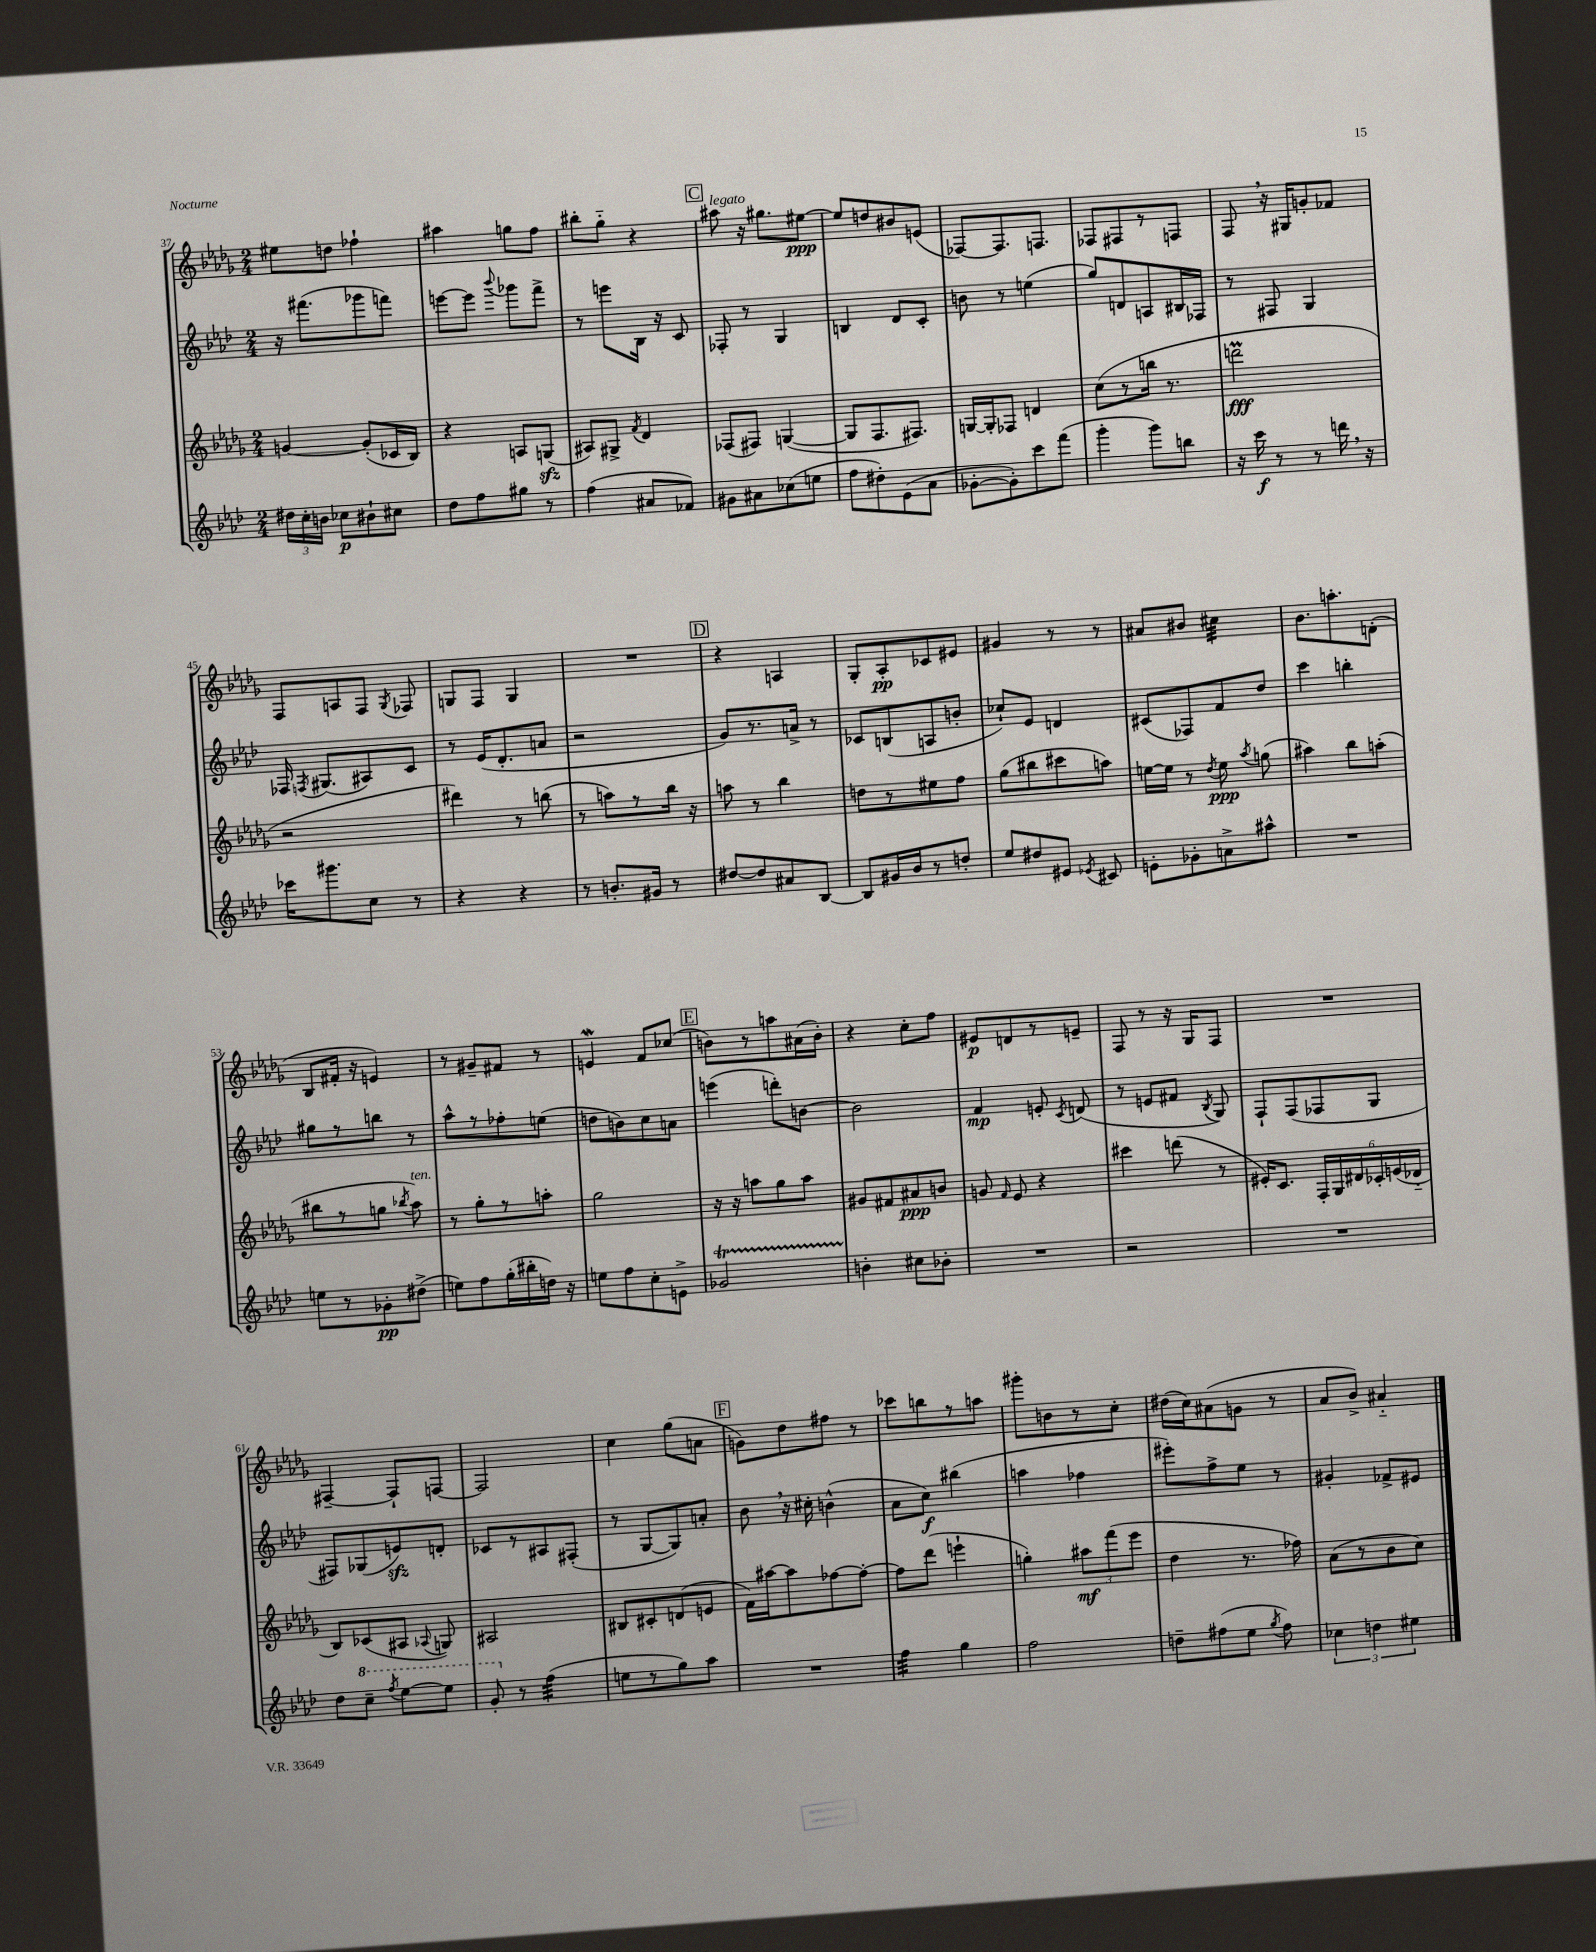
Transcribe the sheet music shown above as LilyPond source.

<<
\new StaffGroup <<
\new Staff = "s0" {
    \clef treble \key des \major \numericTimeSignature \time 2/4
    \autoBeamOff eis''8[ d''8] fes''4-! |
    ais''4 g''8[ f''8] |
    bis''8[-. ges''8]-_ r4 |
    \mark \markup { \box "C" } ais''8^\markup { \italic "legato" } r16 gis''8.[ eis''8]~\ppp |
    eis''8[ d''8 bis'8 e'8]( |
    fes8[~) fes8. f8.] |
    fes8[ fis8 r8 f8] |
    f8 \breathe r16 gis16[ g'8-. fes'8] |
    f8[ a8 f8] \acciaccatura { ges8 } fes8 |
    g8[ f8] g4 |
    R2 |
    \mark \markup { \box "D" } r4 a4 |
    ges8[-. aes8-.\pp ces'8 eis'8] |
    gis'4 r8 r8 |
    ais'8[ bis'8] cis''4:32 |
    bes'8.[ a''8.-. d'8]-.( |
    bes8[ fis'16]-. r16 e'4) |
    r8 gis'8[-- fis'8] r8 |
    e'4\mordent f'8[ ces''8]( |
    \mark \markup { \box "E" } b'8[) r8 a''8 ais'16( b'16]-.) |
    r4 c''8[-. f''8] |
    eis'8[\p d'8 r8 e'8]-- |
    f8 r8 r16 ges16[ f8] |
    R2 |
    fis4~-- fis8[-! f8]~ |
    f2 |
    c''4 ges''8[( a'8] |
    \mark \markup { \box "F" } g'8[) des''8 fis''8] r8 |
    ces'''8[ b''8 r8 a''8] |
    gis'''8[-. b'8 r8 c''8]-. |
    dis''16[( c''16) ais'8( g'8] r8 |
    aes'8[ bes'8]->) ais'4-_ \bar "|." |
}
\new Staff = "s1" {
    \clef treble \key aes \major \numericTimeSignature \time 2/4
    \autoBeamOff r16 fis'''8.[( ges'''8 f'''8]) |
    e'''8[~ e'''8] \appoggiatura { bes'''8 } ges'''8[ f'''8]-> |
    r8 e'''8[ bes16] r16 c'8 |
    \mark \markup { \box "C" } fes8-. r8 g4 |
    b4 des'8[ c'8]-. |
    b'8 r8 e''4( |
    g''8[) d'8 a8 bis16 fes16] |
    r8 fis8 g4 |
    fes16 \acciaccatura { f8 } gis8.[( ais8) c'8] |
    r8 ees'16[( des'8.-. a'8] |
    r2 |
    \mark \markup { \box "D" } g'8[) r8. a'16]-> r8 |
    ces'8[ b8( a8 b'8]-. |
    ces''8[-!) ees'8] d'4 |
    cis'8[( fes8) f'8 des''8] |
    c'''4 b''4-. |
    gis''8[ r8 b''8] r8 |
    aes''8[-^ r8 fes''8-. e''8]( |
    d''8[ b'8) c''8 a'8] |
    \mark \markup { \box "E" } e'''4( d'''8[-.) b'8]~ |
    b'2 |
    f'4\mp e'8-. \acciaccatura { c'8 } d'8( |
    r8 e'8[ fis'8] \acciaccatura { bes8 } g8) |
    f8[-! f8( fes8 g8] |
    fis8[) ges8( e'8\sfz) d'8]-. |
    ces'8[ r8 ais8 fis8]-.( |
    r8 g8[~ g8) a'8]-. |
    \mark \markup { \box "F" } bes'8 \breathe r16 cis''16-. b'4-^( |
    aes'8[ c''8]\f) bis''4( |
    a''4 fes''4 |
    eis'''8[-.) f''8-> ees''8] r8 |
    gis'4-. fes'8[-> eis'8] \bar "|." |
}
\new Staff = "s2" {
    \clef treble \key des \major \numericTimeSignature \time 2/4
    \autoBeamOff g'4~ g'8[-.( ces'16 bes16]) |
    r4 a8[ g8]\sfz( |
    ais8[) gis8]-> \acciaccatura { f'8 } des'4 |
    \mark \markup { \box "C" } fes8[( fis8]) g4~( |
    g8[ f8. fis8.]) |
    g16[~ g16-. fes8] d'4 |
    c''8[( r8 b''16] r8. |
    d'''2\prall\fff |
    r2 |
    dis'''4) r8 b''8( |
    r8 a''8[) r8 bes''16] r16 |
    \mark \markup { \box "D" } a''8 r8 bes''4 |
    d''8[ r8 eis''8 f''8] |
    ges''8[( bis''8 cis'''8 a''8]) |
    e''16[~ e''16] r8 \acciaccatura { des''8 } e''8\ppp \acciaccatura { aes''8 } g''8( |
    ais''4) bes''8[ a''8]-.( |
    bis''8[ r8 g''8] \acciaccatura { bes''8 } aes''8^\markup { \italic "ten." }) |
    r8 ges''8[-. r8 a''8]-. |
    ges''2 |
    \mark \markup { \box "E" } r16 r16 a''8[ ges''8 a''8] |
    gis'8[ fis'8 ais'8\ppp b'8] |
    g'8 \grace { f'16 } ees'8 r4 |
    cis'''4 d'''8( r8 |
    eis'16[-.) c'8.] \tuplet 6/4 { f16[-. ges16 dis'16 ces'16-. e'16( des'16]-_ } |
    bes8[) ces'8( ais8] \appoggiatura { aes8 } g8) |
    ais2 |
    bis8[ cis'8-. d'8( e'8] |
    \mark \markup { \box "F" } f'16[) ais''16~ ais''8 fes''8~ fes''8]~-. |
    fes''8[ des'''8]( e'''4-! |
    g''4-.) \tuplet 3/2 { ais''8[\mf f'''8( ees'''8] } |
    des''4 r8. fes''16) |
    aes'8[( r8 bes'8 c''8]) \bar "|." |
}
\new Staff = "s3" {
    \clef treble \key aes \major \numericTimeSignature \time 2/4
    \autoBeamOff \tuplet 3/2 { dis''16[ c''16-. b'16] } ces''8[\p bis'8-! cis''8] |
    des''8[ f''8 gis''8] r8 |
    f''4( ais'8[ fes'8]) |
    \mark \markup { \box "C" } gis'8[ ais'8 ces''8( e''8] |
    f''8[ dis''8-.) ees'8( aes'8] |
    ges'8[~-. ges'8-.) c'''8 f'''8]( |
    g'''4-. g'''8[) b''8] |
    r16 c'''16\f r8 r8 d'''16 \breathe r16 |
    ces'''16[ gis'''8. c''8] r8 |
    r4 r4 |
    r8 b'8.[-. gis'16] r8 |
    \mark \markup { \box "D" } dis''8[~ dis''8 ais'8 bes8]~ |
    bes8[ gis'16 bes'16 r8 d''8]-. |
    ees''8[ dis''8 eis'8] \acciaccatura { ees'8 } cis'8 |
    e'8[-. ges'8-. a'8-> ais''8]-^ |
    R2 |
    e''8[ r8 ges'8-.\pp dis''8]->( |
    e''8[) f''8 g''16-.( bis''16-. d''16]) r16 |
    e''8[ f''8 c''8-. e'8]-> |
    \mark \markup { \box "E" } ges'2\startTrillSpan |
    b'4-.\stopTrillSpan cis''8[ bes'8]-. |
    R2 |
    r2 |
    R2 |
    des''8[ \ottava #1 c'''8]-- \acciaccatura { f'''8 } ees'''8[~ ees'''8] |
    g''8-. \ottava #0 r8 f''4:32( |
    e''8[ r8 g''8) aes''8] |
    \mark \markup { \box "F" } R2 |
    f''4:32 g''4 |
    f''2 |
    d''8[-- fis''8( ees''8] \acciaccatura { g''8 } fis''8) |
    \tuplet 3/2 { ces''4 d''4 eis''4 } \bar "|." |
}
>>
>>
\layout { \context { \Score currentBarNumber = #37 } }
